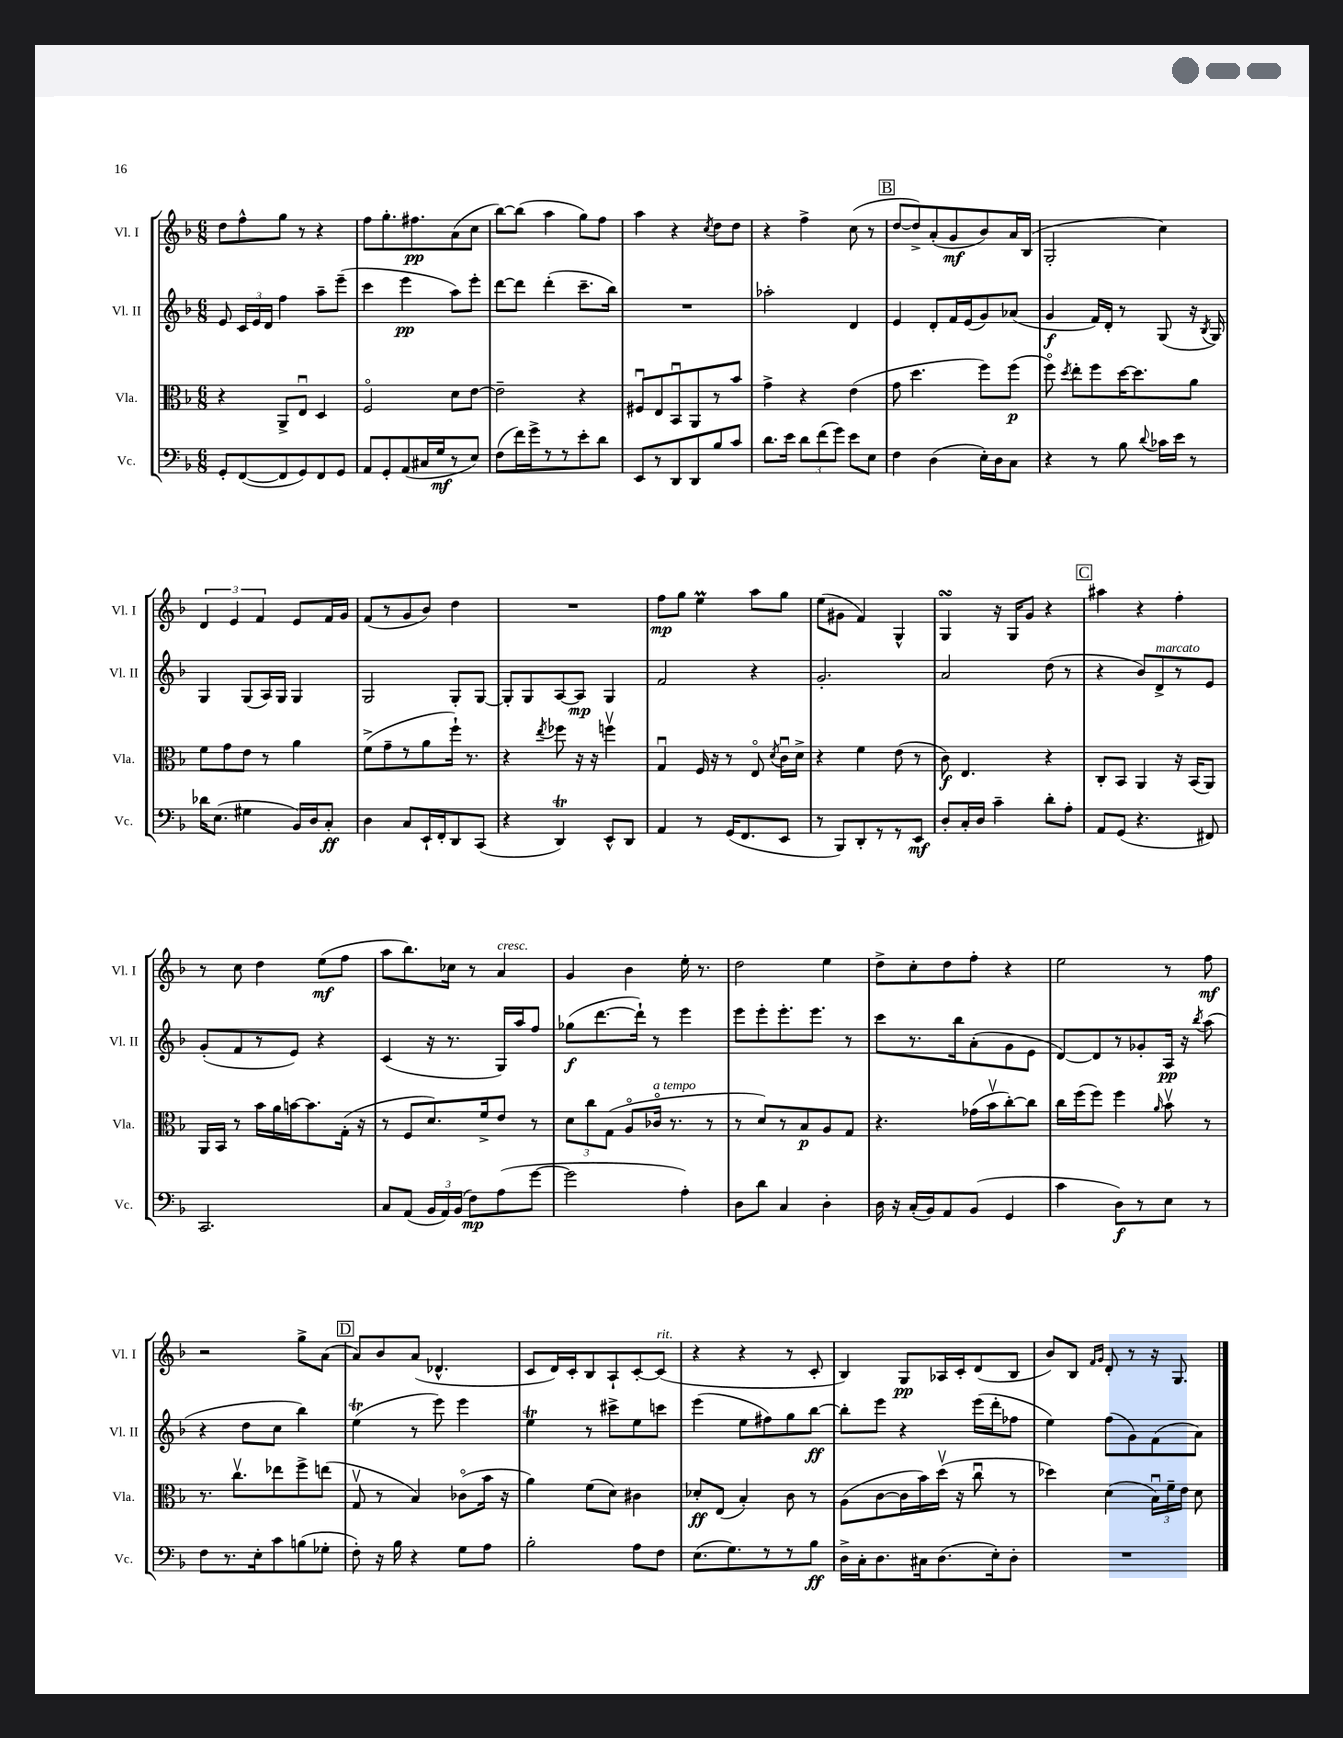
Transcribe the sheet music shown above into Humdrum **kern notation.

**kern	**kern	**kern	**kern
*staff4	*staff3	*staff2	*staff1
*clefF4	*clefC3	*clefG2	*clefG2
*k[b-]	*k[b-]	*k[b-]	*k[b-]
*M6/8	*M6/8	*M6/8	*M6/8
8GG'	4r	8e	8dd
([8FF	.	24c	8ff^^
.	.	24e	.
.	.	24d	.
8FF]	8AA^	4ff	8gg
8GG)	8Eu	.	8r
8FF	4D	8aa~	4r
8GG	.	(8eee~	.
=	=	=	=
8AA	2Fo	4ccc	8ff
8GG'	.	.	8.gg'
(8AA	.	4eee	.
.	.	.	8.ff#
16C#	.	.	.
16G	.	.	.
8r	8d	8aa)	(8a
8E)	[8e	8eee'	8cc
=	=	=	=
(8F	2e~]	[8ddd	[8bb-)
16f)	.	8ddd]	(8bb-]
16g^	.	.	.
8r	.	(4ddd'	4aa
8r	.	.	.
8e'	4r	8.ccc~	8gg)
8d	.	.	8ff
.	.	16bb-)	.
=	=	=	=
8EE	8F#u	2.r	4aa
8r	8E	.	.
8DD	8BB-u	.	4r
8DD	8AA	.	.
.	.	.	8qcc
8B-	8r	.	8dd
8c	8b-	.	8dd
=	=	=	=
8.d	4g^	2aa-'	4r
16e	.	.	.
12d	4r	.	4ff^
(12f	.	.	.
12g)	.	.	.
8e	(4e	4d	(8cc
8E	.	.	8r
=	=	=	=
4F	8g	4e	[8dd
.	4.dd	.	8dd^])
(4D	.	8d'	(8a'
.	.	16f	8g
.	.	(16e	.
16E')	8ff)	8g)	8b-)
16D	.	.	.
8C	(8ff	(8a-	16a
.	.	.	(16B-
=	=	=	=
4r	8ffo)	4g	2G'
.	8qdd	.	.
.	8ee'	.	.
8r	8ff	16f)	.
.	.	16d'	.
8B-	[16dd	8r	.
.	8.dd]	.	.
8qqd	.	.	.
16c-	.	(8G	4cc)
16e	.	.	.
8r	8a	16r	.
.	.	8qB-	.
.	.	16G)	.
=	=	=	=
16d-	8f	4G	6d
(8.E	.	.	.
.	8g	.	.
.	.	.	6e
4G#	8e	(8G	.
.	.	.	6f
.	8r	16A)	.
.	.	16G	.
16BB-)	4a	4G	8e
16D	.	.	.
8C'	.	.	16f
.	.	.	16g
=	=	=	=
4D	(8f^	2G	(8f
.	8g~	.	8r
8C	8r	.	8g
16EE`	8a	.	8b-)
16FF'	.	.	.
8DD	16ff`)	8G'	4dd
.	8.r	.	.
(8CC	.	[8G	.
=	=	=	=
4r	4r	8G']	2.r
.	.	8G	.
.	8qee	.	.
4DD)	8ff-	[8A	.
.	16r	8A]	.
.	16r	.	.
8EE^^	4ffv	4G	.
8DD	.	.	.
=	=	=	=
4AA	4Gu	2f	8ff
.	.	.	8gg
8r	16F	.	4ee
.	16r	.	.
(16GG	8r	.	.
8.FF	.	.	.
.	8Eo	4r	8aa
.	8qd	.	.
8EE	16cu	.	8gg
.	16d^	.	.
=	=	=	=
8r	4r	2.g'	(8ee
8BBB-)	.	.	8g#
8DD'	4f	.	4f)
8r	.	.	.
8r	(8e	.	4G^^
8EE	8r	.	.
=	=	=	=
8D'	8c)	2a	4G
16C'	4.E	.	.
16D	.	.	.
4c~	.	.	16r
.	.	.	16G
.	.	.	8g
8d'	4r	(8dd	4r
8A'	.	8r	.
=	=	=	=
8AA	8C'	4r	4aa#
(8GG	8BB-	.	.
4.r	4AA	8b-)	4r
.	.	8d^	.
.	16r	8r	4ff'
.	(16BB-	.	.
8FF#)	8AA)	8e	.
=	=	=	=
2.CC	16AA	(8g'	8r
.	16BB-	.	.
.	8r	8f	8cc
.	16b-	8r	4dd
.	16a	.	.
.	[16b	8e)	.
.	8.b]	.	.
.	.	4r	(8ee
.	(16G'	.	8ff
.	16r	.	.
=	=	=	=
8C	8r	(4c	8aa
(8AA	8F	.	8.bb-)
24BB-	8.d)	16r	.
24AA)	.	.	.
.	.	8.r	16cc-
(24BB-	.	.	.
8F)	.	.	8r
.	16f^	.	.
(8A	8e	16G)	4a
.	.	16aa	.
[8g	8r	8ff	.
=	=	=	=
2g]	12d	(8gg-	4g
.	12cc	.	.
.	.	[8.ddd	.
.	(12G	.	.
.	8Ao	.	4b-
.	.	16ddd`])	.
.	16c-o	8r	.
.	8.r	.	.
4A')	.	4eee	16ee'
.	.	.	8.r
.	8r	.	.
=	=	=	=
8D	8r	8eee	2dd
8d	8d)	8eee'	.
4C	8r	8.eee'	.
.	8B-	.	.
.	.	8.eee	.
4D'	8A	.	4ee
.	8G	8r	.
=	=	=	=
16D	4.r	8ccc	8dd^
16r	.	.	.
(16C'	.	8.r	8cc'
16BB-)	.	.	.
8AA	.	.	8dd
.	.	16bb-	.
(8BB-	(16g-	(8a'	8ff'
.	16b-v	.	.
4GG	[8cc')	8g	4r
.	8cc]	8e	.
=	=	=	=
4c	16cc	[8d)	2ee
.	(16ff	.	.
.	8ff)	8d]	.
8D)	4ff	8r	.
8r	.	8g-'	.
.	16qqa	.	.
8E	8b-v	16A	8r
.	.	16r	.
.	.	8qbb-	.
8r	8r	(8aa	8ff
=	=	=	=
8F	8.r	4r	2r
8.r	.	.	.
.	8.ccv	.	.
.	.	8dd	.
16E'	.	.	.
8c	8ee-	8cc	.
(8B	8ff^	4bb-)	8gg^
8G-'	(8ee	.	(8a
=	=	=	=
8F')	8Gv	(4ee	8a)
16r	8r	.	8b-
16B-	.	.	.
4r	4B-)	8r	(8a
.	.	8eee)	4.d-^^
8G	(8c-o	4eee	.
8A	16b-	.	.
.	16r	.	.
=	=	=	=
2B-'	4a)	4ee	8c
.	.	.	16d)
.	.	.	16c'
.	(8f	8r	8B-
.	8d)	8ccc#^	8A`
8A	4c#	8ee	[8c'
8F	.	8ccc	(8c]
=	=	=	=
(8.E	8d-'	(4eee	4r
.	(8E	.	.
8.G)	.	.	.
.	4B-')	8ee	4r
8r	.	8ff#)	.
8r	8c	8gg	8r
8B-	8r	[8bb-	8c'
=	=	=	=
16D^	(8A	8bb-']	4B-)
16C'	.	.	.
8.D	[8c	8eee	.
.	16c]	4r	8G
16C#	16b-)	.	.
(8.D	(16ddv	.	16A-
.	16r	.	16c'
.	8ccu	(16eee	(8d
16E')	.	16ddd'	.
8D'	8r	8ff-	8B-
=	=	=	=
2.r	4dd-)	4ee)	8b-)
.	.	.	8B-
.	.	.	16qqf
.	.	.	16qqg
.	(4d	(8ff	8d'
.	.	8g)	8r
.	24B-u)	(8f	16r
.	24f~	.	.
.	.	.	8.G
.	24e	.	.
.	8d	8a)	.
==	==	==	==
*-	*-	*-	*-
